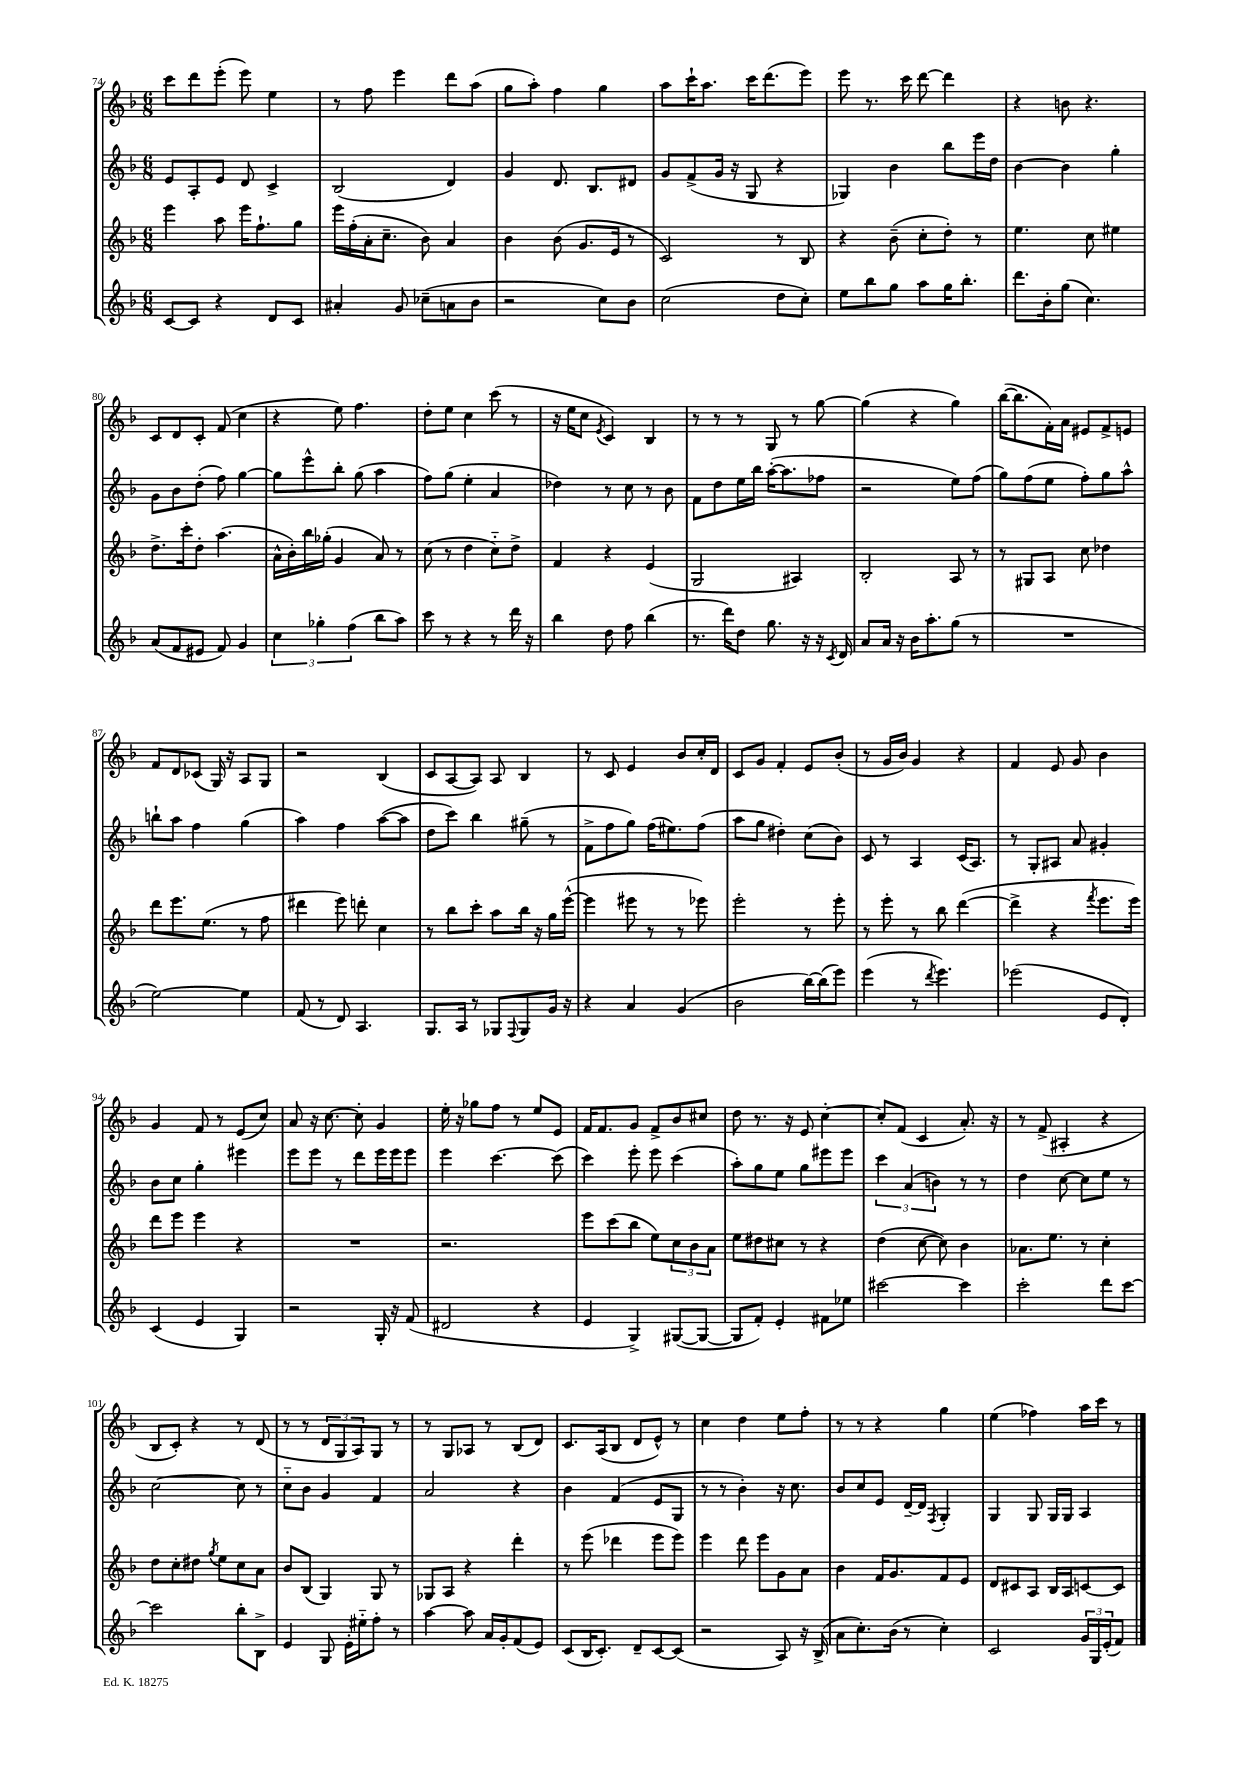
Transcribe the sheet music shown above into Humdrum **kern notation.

**kern	**kern	**kern	**kern
*staff4	*staff3	*staff2	*staff1
*clefG2	*clefG2	*clefG2	*clefG2
*k[b-]	*k[b-]	*k[b-]	*k[b-]
*M6/8	*M6/8	*M6/8	*M6/8
[8c/L	4eee\	8e/L	8ccc\L
8c/]J	.	8A'/	8ddd\
4r	8aa\	8e/J	(8eee'\J
.	16eee\LK	8d/	8eee\)
.	8.ff`\	.	.
8d/L	.	4c^/	4ee\
8c/J	8gg\J	.	.
=	=	=	=
4a#'/	16eee\LL	(2B-/	8r
.	(16ff'\	.	.
.	16a'\J	.	8ff\
.	8.cc~\J	.	.
8g/	.	.	4eee\
(8cc-~\L	8b-\)	.	.
8a\	4a/	4d/)	8ddd\L
8b-\J	.	.	(8aa\J
=	=	=	=
2r	4b-\	4g/	8gg\L
.	.	.	8aa'\J)
.	(8b-\	8.d/	4ff\
.	8.g/L	.	.
.	.	8.B-/L	.
8cc\L)	.	.	4gg\
.	16e/Jk	.	.
8b-\J	8r	8d#/J	.
=	=	=	=
(2cc\	2c/)	8g/L	8aa\L
.	.	(8f^/	16ccc`\K
.	.	.	8.aa\J
.	.	16g/Jk	.
.	.	16r	.
.	.	8G/	16ccc\LK
.	.	.	(8.ddd\
8dd\L	8r	4r	.
8cc'\J)	8B-/	.	8eee\J)
=	=	=	=
8ee\L	4r	4G-/)	8eee\
8bb-\	.	.	8.r
8gg\J	(8b-~\	4b-\	.
.	.	.	16ccc\
8aa\L	8cc'\L	.	[8ddd\
16gg\K	8dd'\J)	8bb-\L	4ddd\]
8.bb-'\J	.	.	.
.	8r	16eee\L	.
.	.	16dd\JJ	.
=	=	=	=
8.ddd\L	4.ee\	[4b-\	4r
16b-'\k	.	.	.
(8gg\J	.	4b-\]	8b\
4.cc\)	8cc\	.	4.r
.	4ee#\	4gg'\	.
=	=	=	=
(8a/L	8.dd^\L	8g\L	8c/L
8f/	.	8b-\	8d/
.	16ccc'\k	.	.
8e#/J	8dd'\J	(8dd'\J	8c'/J
8f/)	(4.aa\	8ff\)	(8f/
4g/	.	[4gg\	4cc\
=	=	=	=
6cc\	16a^^\LL	8gg\]L	4r
.	16b-'\)	.	.
.	16bb-\	8eee^^\	.
6gg-'\	.	.	.
.	(16gg-'\JJ	.	.
.	4g/	8bb-'\J	8ee\)
(6ff\	.	.	.
.	.	(8gg\	4.ff\
8bb-\L	8a/)	4aa\	.
8aa\J)	8r	.	.
=	=	=	=
8ccc\	(8cc\	8ff\L)	8dd'\L
8r	8r	(8gg\J	8ee\J
4r	4dd\	4ee'\	4cc\
8r	8cc'~\L)	4a/	(8ccc\
16ddd\	8dd^\J	.	8r
16r	.	.	.
=	=	=	=
4bb-\	4f/	4dd-\)	16r
.	.	.	16ee\LK
.	.	.	8cc\J
.	.	.	8qe/
8dd\	4r	8r	4c/)
8ff\	.	8cc\	.
(4bb-\	(4e/	8r	4B-/
.	.	8b-\	.
=	=	=	=
8.r	2G/	8f\L	8r
.	.	8dd\	8r
16ddd\LK)	.	.	.
8dd\J	.	16ee\L	8r
.	.	16bb-\JJ	.
8.gg\	.	([16aa'\LK	8G/
.	.	8.aa\]	.
.	4A#/)	.	8r
16r	.	.	.
16r	.	8ff-\J	[8gg\
8qc/	.	.	.
16d/	.	.	.
=	=	=	=
8a/L	2B-'/	2r	(4gg\]
16a/Jk	.	.	.
16r	.	.	.
16b-\LK	.	.	4r
8.aa'\	.	.	.
(8gg\J	8A/	8ee\L)	4gg\)
8r	8r	(8ff\J	.
=	=	=	=
2.r	8r	8gg\L)	([16bb-\LK
.	.	.	8.bb-\]
.	8G#/L	(8ff\	.
.	8A/J	8ee\J	16f'\L)
.	.	.	16a\JJ
.	8cc\	8ff'\L)	8e#/L
.	4dd-\	8gg\	8f^/
.	.	8aa^^\J	8e/J
=	=	=	=
[2ee\)	8ddd\L	8bb`\L	8f/L
.	8.eee\	8aa\J	8d/
.	.	4ff\	(8c-/J
.	(8.ee\J	.	.
.	.	.	16G/)
.	.	.	16r
4ee\]	8r	(4gg\	8A/L
.	8ff\	.	8G/J
=	=	=	=
(8f/	4ddd#\	4aa\)	2r
8r	.	.	.
8d/)	8eee\)	4ff\	.
4.A/	8ddd'\	.	.
.	4cc\	([8aa\L	(4B-/
.	.	8aa\]J	.
=	=	=	=
8.G/L	8r	8dd\L	8c/L
.	8bb-\L	8ccc\J)	[8A/
16A/Jk	.	.	.
8r	8ccc'\J	4bb-\	8A/]J)
8G-/L	8aa\L	.	8A/
8qqF/	.	.	.
8G-/	16bb-\Jk	(8gg#~\	4B-/
.	16r	.	.
16g/Jk	16gg\LL	8r	.
16r	([16eee^^\JJ	.	.
=	=	=	=
4r	4eee\]	8f^\L	8r
.	.	8ff\	8c/
4a/	8eee#\	8gg\J)	4e/
.	8r	(16ff\LK	.
.	.	8.ee#\)	.
(4g/	8r	.	8b-/L
.	8eee-\)	(8ff\J	16cc'/L
.	.	.	16d/JJ
=	=	=	=
2b-\	2eee'\	8aa\L	8c/L
.	.	8gg\J	8g/J
.	.	4dd#'\)	4f'/
[16bb-\LL)	8r	(8cc\L	8e/L
(16bb-\]J	.	.	.
8eee\J)	8eee'\	8b-\J)	(8b-'/J
=	=	=	=
(4eee\	8r	8c/	8r
.	8eee'\	8r	16g/LL
.	.	.	16b-/JJ)
8r	8r	4A/	4g/
8qddd/	.	.	.
4.eee\)	8bb-\	.	.
.	([4ddd\	(16c/LK	4r
.	.	8.A/J)	.
=	=	=	=
(2eee-\	4ddd^\]	8r	4f/
.	.	8G'/L	.
.	4r	8A#/J	8e/
.	.	8a/	8g/
.	8qfff/	.	.
8e/L	8.eee\L	4g#'/	4b-\
8d'/J)	.	.	.
.	16eee\Jk)	.	.
=	=	=	=
(4c/	8ddd\L	8b-\L	4g/
.	8eee\J	8cc\J	.
4e/	4eee\	4gg'\	8f/
.	.	.	8r
4G/)	4r	4eee#\	(8e/L
.	.	.	8cc/J)
=	=	=	=
2r	2.r	8eee\L	8a/
.	.	8eee\J	16r
.	.	.	[8.cc\
.	.	8r	.
.	.	8ddd\L	8cc'\]
16G'/	.	16eee\L	4g/
16r	.	16eee\J	.
(8f/	.	8eee\J	.
=	=	=	=
2d#/	2.r	4eee\	16ee'\
.	.	.	16r
.	.	.	8gg-\L
.	.	[4.ccc\	8ff\J
.	.	.	8r
4r	.	.	8ee/L
.	.	(8ccc\]	8e/J
=	=	=	=
4e/	8eee\L	4ccc\)	16f/LK
.	.	.	8.f/
.	(8ccc\	.	.
4G^/)	8bb-\J	8eee'\	8g/J
.	8ee\L)	8eee\	8f^/L
([8G#/L	12cc\	(4ccc\	8b-/
.	12b-\	.	.
8G#/_J	.	.	8cc#/J
.	12a\J	.	.
=	=	=	=
8G#/]L	8ee\L	8aa'\L)	8dd\
8f'/J)	8dd#\	8gg\	8.r
4e'/	8cc#\J	8ee\J	.
.	.	.	16r
.	8r	8gg\L	8e/
8f#\L	4r	8eee#\	[4cc'\
8ee-\J	.	8eee#\J	.
=	=	=	=
[2ccc#\	(4dd\	6ccc\	8cc'/]L
.	.	.	(8f/J
.	.	(6a/	.
.	[8cc\	.	4c/
.	.	6b\)	.
.	8cc\])	.	.
4ccc#\]	4b-\	8r	8.a'/)
.	.	8r	.
.	.	.	16r
=	=	=	=
2ccc'\	8.a-\L	4dd\	8r
.	.	.	(8f^/
.	8.ee\J	.	.
.	.	[8cc\	4A#'/
.	8r	8cc\]L	.
8ddd\L	4cc'\	8ee\J	4r
[8ccc\J	.	8r	.
=	=	=	=
2ccc\]	8dd\L	[2cc\	8B-/L
.	8cc'\	.	8c'/J)
.	8dd#\J	.	4r
.	8qgg/	.	.
.	8ee\L	.	.
8bb-'\L	8cc\	8cc\]	8r
8B-^\J	8a\J	8r	(8d/
=	=	=	=
4e/	8b-/L	8cc'~\L	8r
.	(8B-/J	8b-\J	8r
8G/	4G/)	4g/	12d/L
.	.	.	12G/
16e'\LL	.	.	.
.	.	.	12A/)
16ee#'~\J	.	.	.
8ff'\J	8G/	4f/	8G/J
8r	8r	.	8r
=	=	=	=
[4aa\	8G-/L	2a/	8r
.	8A/J	.	8G/L
8aa\]	4r	.	8A-/J
16a/LL	.	.	8r
16g'/J	.	.	.
(8f/	4ddd'\	4r	(8B-/L
8e/J)	.	.	8d/J)
=	=	=	=
(8c/L	8r	4b-\	8.c/L
16B-/K	(8eee\	.	.
8.c'/J)	.	.	(16A/k
.	4ddd-\	(4f/	8B-/J
8d~/L	.	.	8d/L
[8c/	8eee\L	8e/L	8e^^/J)
(8c/]J	8eee\J)	8G/J	8r
=	=	=	=
2r	4eee\	8r	4cc\
.	.	8r	.
.	8ddd\	4b-'\)	4dd\
.	8eee\L	.	.
8A/)	8g\	16r	8ee\L
.	.	8.cc\	.
16r	8a\J	.	8ff'\J
(16B-^/	.	.	.
=	=	=	=
8a\L	4b-\	8b-/L	8r
8.cc'\)	.	8cc/	8r
.	16f/LK	8e/J	4r
(16b-\Jk	8.g/	.	.
8r	.	[16d~/LL	.
.	.	16d/]JJ	.
.	.	8qF/	.
4cc'\)	8f/	4G'/	4gg\
.	8e/J	.	.
=	=	=	=
2c/	8d/L	4G/	(4ee\
.	8c#/	.	.
.	8A/J	8G/	4ff-\)
.	16B-/LL	16G/LL	.
.	16A/J	16G/JJ	.
24g/LL	[8c/	4A/	16aa\LL
24G/	.	.	.
.	.	.	16ccc\JJ
(24e'/J	.	.	.
8f/J)	8c/]J	.	8r
==	==	==	==
*-	*-	*-	*-
